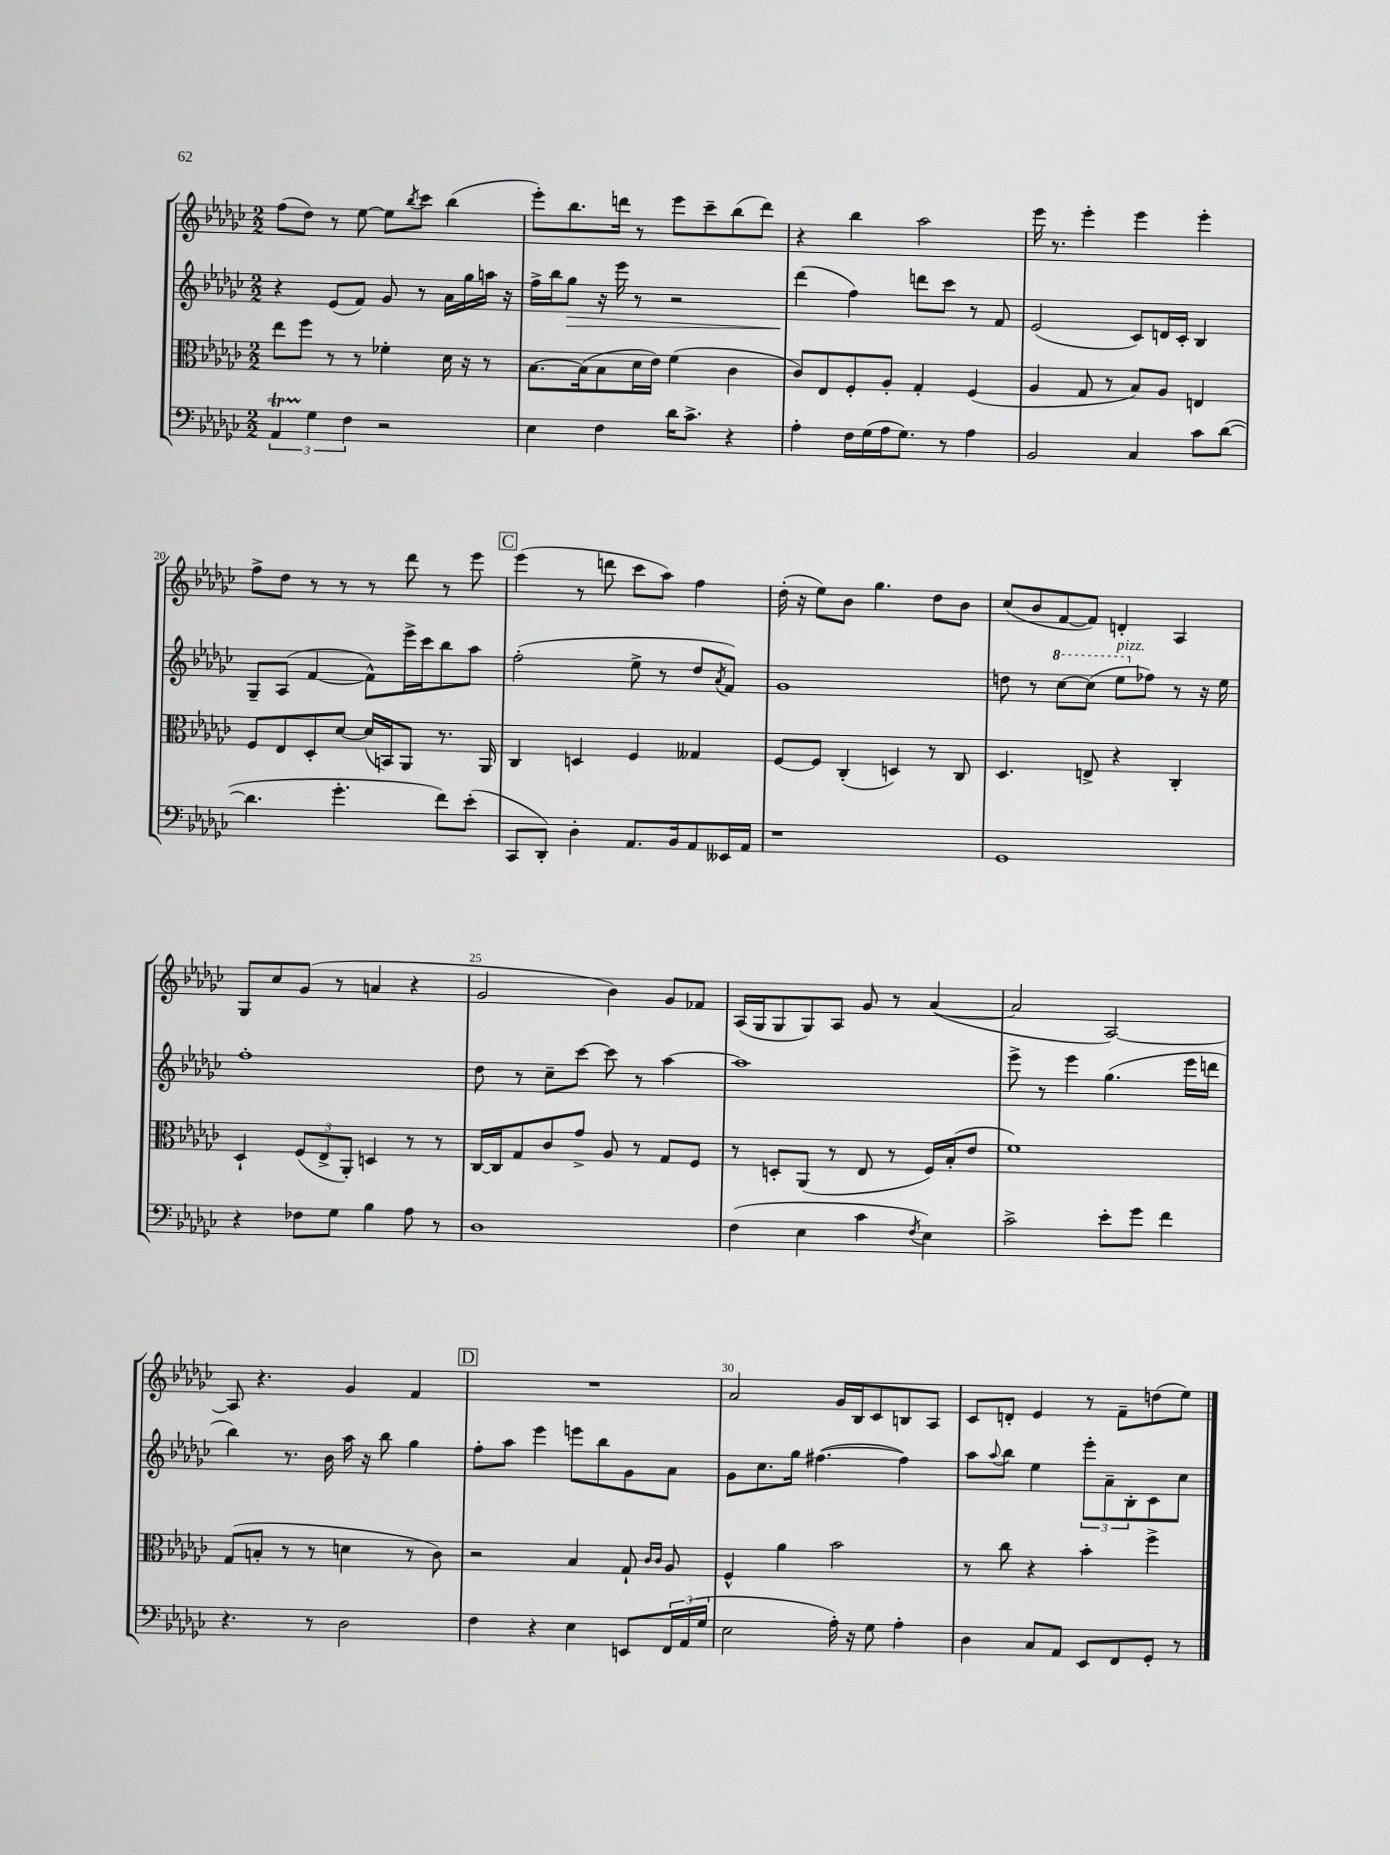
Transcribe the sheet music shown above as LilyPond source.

<<
\new StaffGroup <<
\new Staff = "s0" {
    \clef treble \key ges \major \numericTimeSignature \time 2/2
    f''8( des''8) r8 ees''8~ ees''8 \acciaccatura { bes''8 } ces'''8 bes''4( |
    ees'''8-.) bes''8. d'''16 r8 ees'''8 ces'''8-- bes''8( d'''8) |
    r4 bes''4 aes''2 |
    ees'''16 r8. ees'''4-. ees'''4 ees'''4-. |
    f''8-> des''8 r8 r8 r8 des'''8 r8 ees'''8 |
    \mark \markup { \box "C" } ees'''4( r8 d'''8 ces'''8 aes''8) f''4 |
    des''16-.( r16 ees''8) bes'8 ges''4. des''8 bes'8 |
    ces''8( bes'8 f'8~ f'8) d'4-. aes4 |
    ges8 ces''8 ges'8( r8 a'4 r4 |
    ges'2 bes'4) ges'8 fes'8 |
    aes16( ges16 ges8 ges8) aes8 ges'8 r8 aes'4~( |
    aes'2 aes2~) |
    aes8 r4. ges'4 f'4 |
    \mark \markup { \box "D" } R1 |
    aes'2 ges'16 bes16 ces'8 b8 aes8 |
    ces'8 d'8-. ees'4 r8 f'8-- d''8( ees''8) \bar "|." |
}
\new Staff = "s1" {
    \clef treble \key ges \major \numericTimeSignature \time 2/2
    r4 ees'8( f'8) ges'8 r8 aes'16 ges''16 a''16 r16 |
    f''16-> bes''16 ges''8\> r16 ees'''16 r8 r2 |
    des'''4\!( f''4) d'''8 ces'''8 r8 f'8 |
    ees'2( ces'8) d'16 ces'16-. bes4 |
    ges8-- aes8( f'4~ f'8-^) ees'''16-> ces'''16 bes''8 aes''8 |
    \mark \markup { \box "C" } f''2-.( ees''8-> r8 des''8 \acciaccatura { aes'8 } f'8) |
    ges'1 |
    d''8 r8 \ottava #1 ces'''8~ ces'''8( ees'''8^\markup { \italic "pizz." } \ottava #0 fes''8) r8 r16 ees''16 |
    f''1-. |
    des''8 r8 ces''8-- ces'''8~ ces'''8 r8 aes''4~ |
    aes''1 |
    ees'''8-> r8 ees'''4 ges''4.( ees'''16 d'''16 |
    bes''4) r8. bes'16 aes''16 r16 bes''8 ges''4 |
    \mark \markup { \box "D" } f''8-. aes''8 ees'''4 e'''8 bes''8 ges'8 aes'8 |
    ges'8 ces''8. ges''16 fis''4.~( fis''4) |
    aes''8 \appoggiatura { aes''8 } bes''8 ees''4 \tuplet 3/2 { ees'''8-. aes'8-- bes8-. } ces'8 ces''8 \bar "|." |
}
\new Staff = "s2" {
    \clef alto \key ges \major \numericTimeSignature \time 2/2
    ees''8 f''8 r8 r8 fes'4-. des'16 r16 r8 |
    bes8.~ bes16( bes8 des'16 ees'16) f'4( ces'4 |
    ces'8) ees8 f8-. aes8-. ges4-. f4( |
    aes4 ges8 r8 bes8) aes8 e4 |
    f8 ees8 des8-. des'8~ des'16( b,16) aes,8 r8. aes,16 |
    \mark \markup { \box "C" } ces4 d4 f4 geses4 |
    f8~ f8 ces4-.( d4) r8 ces8 |
    des4. e8-> r4 ces4-. |
    des4-! \tuplet 3/2 { f8( ees8-> aes,8-.) } d4 r8 r8 |
    ces16~ ces16 ges8 ces'8 ges'8-> aes8 r8 ges8 f8 |
    r8 d8-. aes,8( r8 ees8 r8 f16) bes16-.( ees'8 |
    f'1) |
    ges8( b8-. r8 r8 d'4 r8 ces'8) |
    \mark \markup { \box "D" } r2 bes4 ges8-! \grace { ces'16 ces'16 } aes8 |
    f4-^ aes'4 bes'2 |
    r8 ces''8 r4 bes'4-. f''4-> \bar "|." |
}
\new Staff = "s3" {
    \clef bass \key ges \major \numericTimeSignature \time 2/2
    \tuplet 3/2 { aes,4\startTrillSpan ges4\stopTrillSpan f4 } r2 |
    ees4 f4 des'16 ces'8.-> r4 |
    aes4-. f16 ges16( aes16 ges8.) r8 aes4 |
    bes,2 ces4 ces'8 des'8~( |
    des'4. ges'4.-. f'8) ees'8-.( |
    \mark \markup { \box "C" } ces,8 des,8-.) des4-. aes,8. bes,16 aes,8 eeses,16 aes,16 |
    r1 |
    ges,1 |
    r4 fes8 ges8 bes4 aes8 r8 |
    des1 |
    f4( ees4 ces'4 \acciaccatura { f8 } ees4) |
    ces'2-> ees'8-. ges'8 f'4 |
    r4. r8 des2 |
    \mark \markup { \box "D" } f4 r4 ees4 e,8 \tuplet 3/2 { f,16 aes,16( ges16 } |
    ees2 aes16-.) r16 ges8 aes4-. |
    des4 ces8 aes,8 ees,8 f,8 ges,8-. r8 \bar "|." |
}
>>
>>
\layout { \context { \Score currentBarNumber = #16 \override BarNumber.break-visibility = ##(#f #t #t) barNumberVisibility = #(every-nth-bar-number-visible 5) } }
